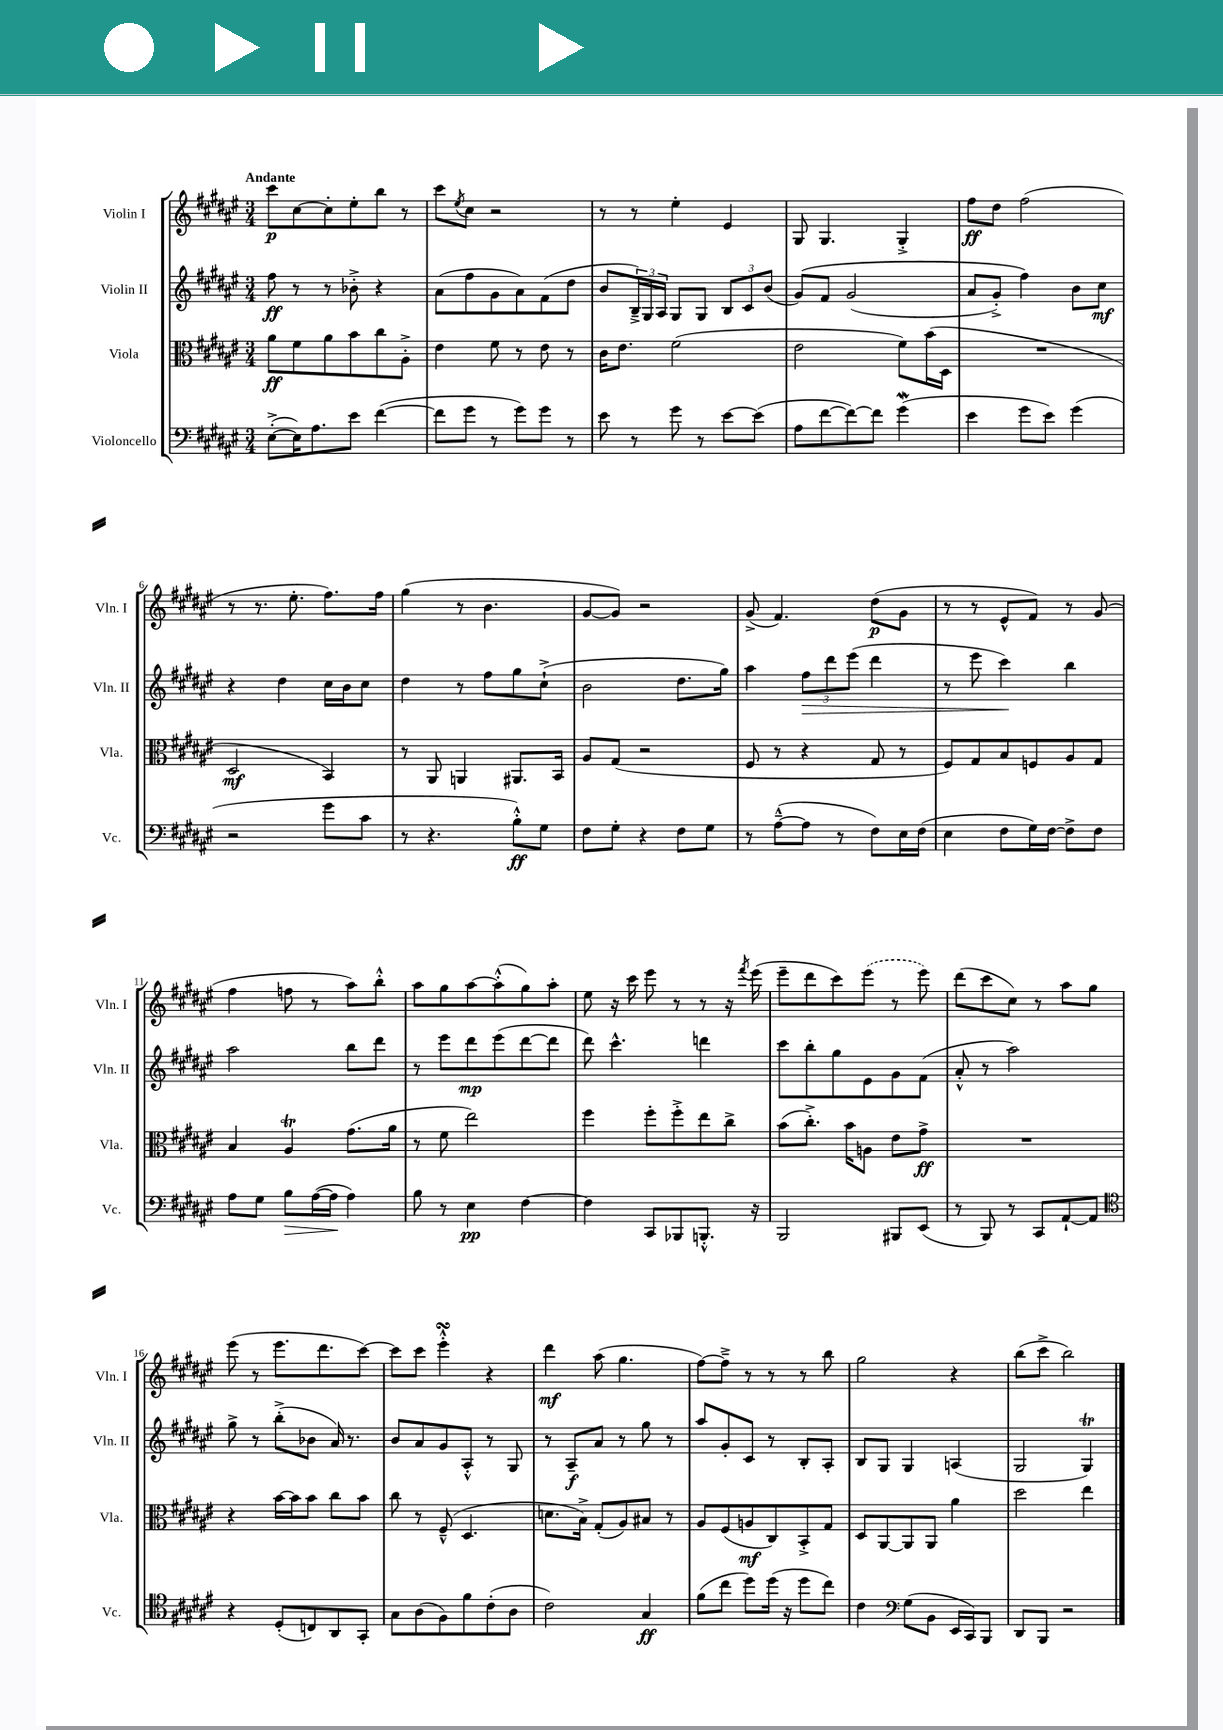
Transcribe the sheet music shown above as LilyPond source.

<<
\new StaffGroup <<
\new Staff = "s0" \with { instrumentName = "Violin I" shortInstrumentName = "Vln. I" } {
    \clef treble \key fis \major \numericTimeSignature \time 3/4 \tempo "Andante"
    cis'''8\p cis''8~ cis''8-. eis''8-. b''8 r8 |
    cis'''8 \acciaccatura { eis''8 } cis''8 r2 |
    r8 r8 eis''4-. eis'4 |
    gis8 gis4. gis4-.-> |
    fis''8\ff dis''8 fis''2( |
    r8 r8. eis''8.-. fis''8.) fis''16 |
    gis''4( r8 b'4. |
    gis'8~ gis'8) r2 |
    gis'8->( fis'4.) dis''8\p( gis'8 |
    r8 r8 eis'8-^ fis'8) r8 gis'8( |
    fis''4 f''8 r8 ais''8) b''8-.-^ |
    ais''8 gis''8 ais''8~ ais''8-.-^( gis''8) ais''8-. |
    eis''8 r16 cis'''16 eis'''8 r8 r8 r16 \acciaccatura { fis'''8 } eis'''16( |
    eis'''8-- dis'''8 cis'''8) \once \slurDashed eis'''8( r8 eis'''8) |
    dis'''8( cis'''8 cis''8) r8 ais''8 gis''8 |
    eis'''8( r8 eis'''8. dis'''8. cis'''8~) |
    cis'''8 cis'''8 eis'''4-.-^\turn r4 |
    dis'''4\mf ais''8( gis''4. |
    fis''8~) fis''8---> r8 r8 r8 b''8 |
    gis''2 r4 |
    b''8( cis'''8-> b''2) \bar "|." |
}
\new Staff = "s1" \with { instrumentName = "Violin II" shortInstrumentName = "Vln. II" } {
    \clef treble \key fis \major \numericTimeSignature \time 3/4
    fis''8\ff r8 r8 bes'8-.-> r4 |
    ais'8( fis''8 gis'8 ais'8) fis'8( dis''8 |
    b'8 \tuplet 3/2 { b16--->) gis16 ais16 } gis8 gis8 \tuplet 3/2 { b8 cis'8 b'8( } |
    gis'8)\( fis'8 gis'2( |
    ais'8 gis'8-.->) fis''4\) b'8 cis''8\mf |
    r4 dis''4 cis''16 b'16 cis''8 |
    dis''4 r8 fis''8 gis''8 cis''8-!->( |
    b'2 dis''8. gis''16) |
    ais''4 \tuplet 3/2 { fis''8\> dis'''8 eis'''8( } dis'''4 |
    r8 eis'''8 cis'''4\!) b''4 |
    ais''2 b''8 dis'''8 |
    r8 eis'''8 dis'''8\mp eis'''8( dis'''8~ dis'''8 |
    dis'''8) cis'''4.-^ d'''4 |
    cis'''8 b''8-. gis''8 eis'8 gis'8 fis'8( |
    ais'8-.-^ r8 ais''2) |
    gis''8-> r8 b''8-.->( bes'8 ais'16) r8. |
    b'8 ais'8 gis'8 ais8-.-^ r8 gis8 |
    r8 ais8--\f ais'8 r8 gis''8 r8 |
    ais''8 gis'8-. cis'8 r8 b8-. ais8-. |
    b8 gis8 gis4 a4( |
    gis2 gis4\trill) \bar "|." |
}
\new Staff = "s2" \with { instrumentName = "Viola" shortInstrumentName = "Vla." } {
    \clef alto \key fis \major \numericTimeSignature \time 3/4
    ais'8\ff fis'8 ais'8 b'8 cis''8 ais8-.-> |
    eis'4 fis'8 r8 eis'8 r8 |
    cis'16 eis'8. fis'2( |
    eis'2 fis'8) b'16( dis16 |
    R2. |
    dis2\mf b,4) |
    r8 ais,8 a,4 ais,8. b,16 |
    ais8 gis8( r2 |
    fis8 r8 r4 gis8 r8 |
    fis8) gis8 b8 f8 ais8 gis8 |
    b4 ais4\trill gis'8.( ais'16 |
    r8 fis'8 eis''2) |
    fis''4 fis''8-. fis''8-.-> eis''8 cis''8-> |
    b'8( cis''8.-.->) b'16 a8 eis'8 gis'8->\ff |
    R2. |
    r4 b'16~ b'16 b'8 cis''8 b'8 |
    cis''8 r8 fis8---^( dis4. |
    d'8. b16->) gis8-.( ais8) bis8 r8 |
    ais8 fis8( a8\mf cis8) b,8-.-> gis8 |
    dis8 ais,8~ ais,8 ais,8 ais'4 |
    dis''2 eis''4 \bar "|." |
}
\new Staff = "s3" \with { instrumentName = "Violoncello" shortInstrumentName = "Vc." } {
    \clef bass \key fis \major \numericTimeSignature \time 3/4
    eis8~-.->( eis16) ais8. eis'8 fis'4~( |
    fis'8 gis'8 r8 gis'8) gis'8 r8 |
    eis'8 r8 gis'8 r8 eis'8~ eis'8( |
    ais8 fis'8~ fis'8~) fis'8 gis'4\mordent( |
    eis'4 gis'8 eis'8) gis'4( |
    r2 gis'8 cis'8 |
    r8 r4. b8-.-^\ff) gis8 |
    fis8 gis8-. r4 fis8 gis8 |
    r8 ais8~---^( ais8 r8 fis8) eis16 fis16( |
    eis4 fis8 gis16) fis16~ fis8-> fis8 |
    ais8 gis8 b8\> ais16~( ais16\! ais4) |
    b8 r8 eis4\pp fis4~ |
    fis4 cis,8 bes,,8 b,,8.-.-^ r16 |
    b,,2 bis,,8 eis,8( |
    r8 b,,8) r8 cis,8 ais,8~-! ais,8 |
    \clef tenor r4 dis8-.( c8) ais,8 gis,8-. |
    gis8 ais8( fis8) fis'8 cis'8-.( ais8 |
    cis'2) gis4\ff |
    fis'8( cis''8 dis''8) dis''16( r16 dis''8 cis''8) |
    cis'4 \clef bass gis8( b,8 eis,16 cis,16) b,,8 |
    dis,8 b,,8 r2 \bar "|." |
}
>>
>>
